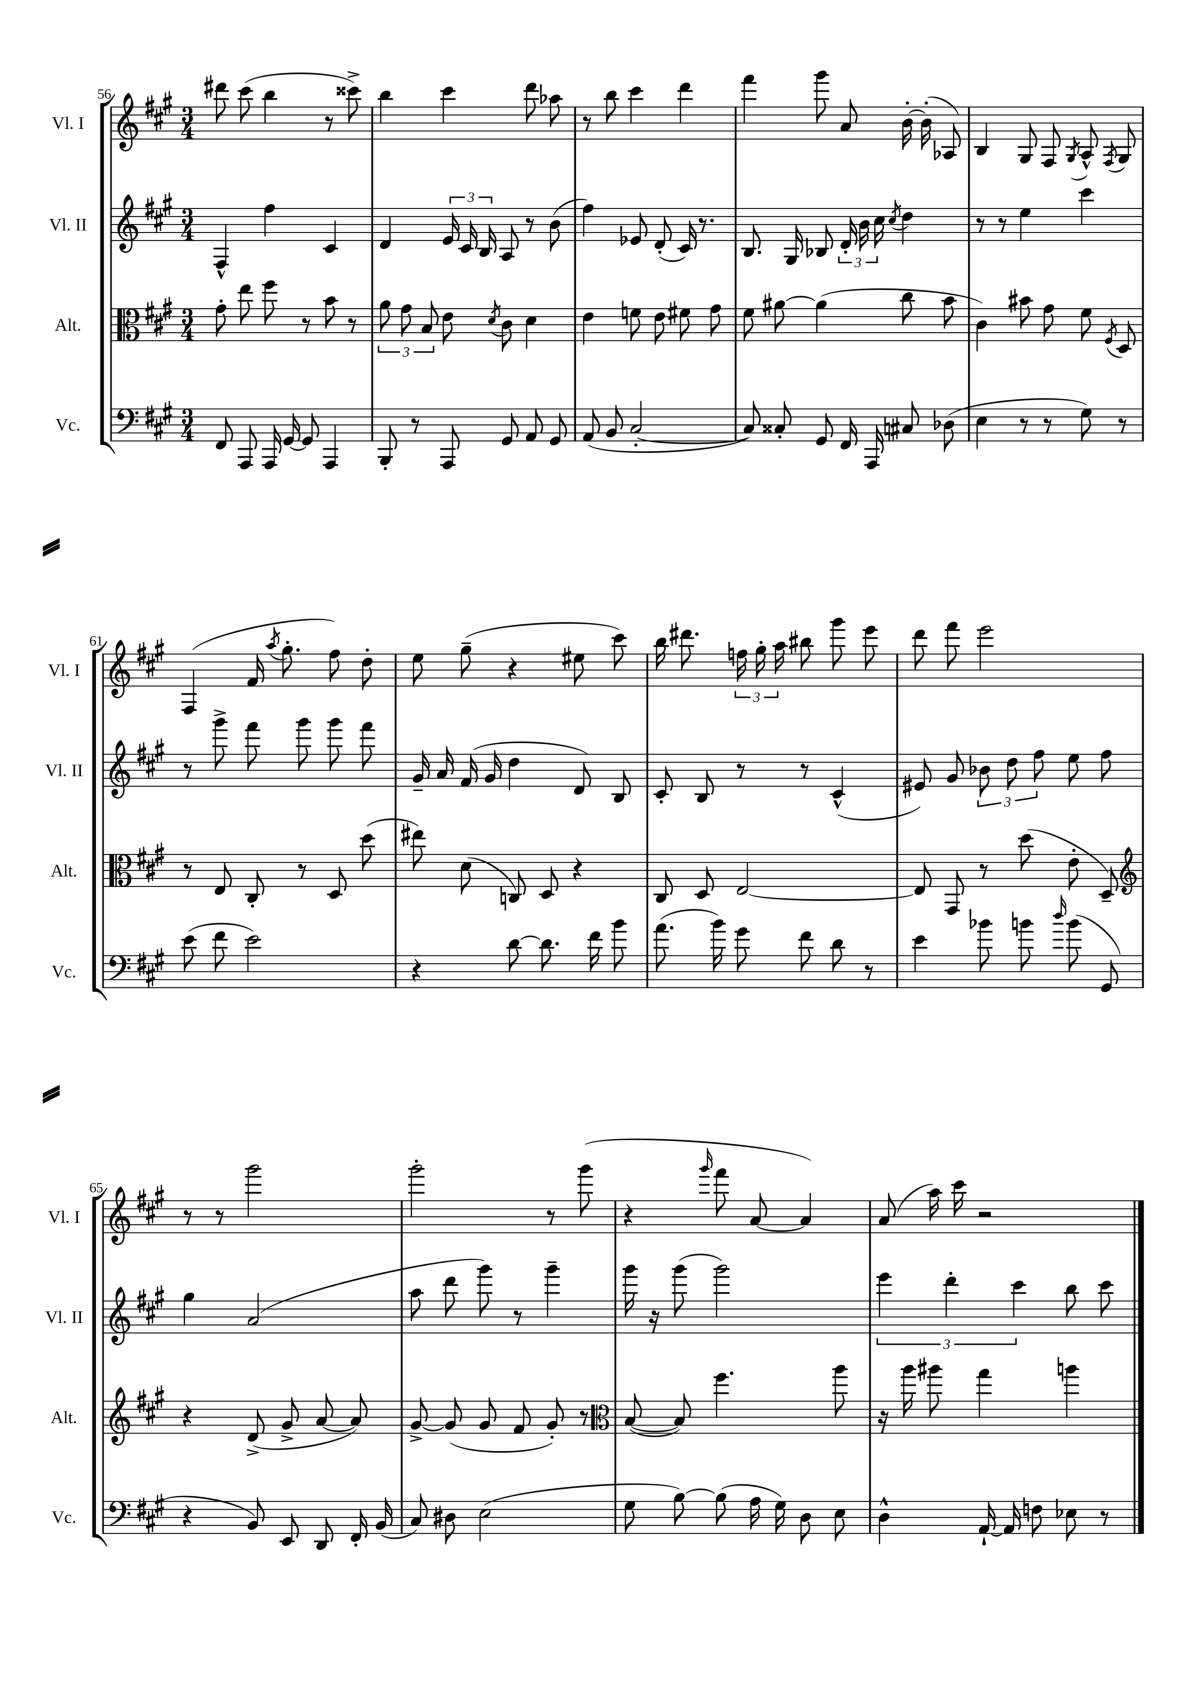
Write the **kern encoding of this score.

**kern	**kern	**kern	**kern
*staff4	*staff3	*staff2	*staff1
*clefF4	*clefC3	*clefG2	*clefG2
*k[f#c#g#]	*k[f#c#g#]	*k[f#c#g#]	*k[f#c#g#]
*M3/4	*M3/4	*M3/4	*M3/4
8FF#	8g#'	4F#^^	8ddd#
8AAA	8ee	.	(8ccc#
16AAA	8ff#	4ff#	4bb
[16GG#	.	.	.
8GG#]	8r	.	.
4AAA	8b	4c#	8r
.	8r	.	8ccc##^)
=	=	=	=
8BBB'	12a	4d	4bb
.	12g#	.	.
8r	.	.	.
.	12B	.	.
8AAA	8e	24e	4ccc#
.	.	24c#	.
.	.	24B	.
.	8qd	.	.
8GG#	8c#	8A	.
8AA	4d	8r	8ddd
8GG#	.	(8b	8aa-
=	=	=	=
(8AA	4e	4ff#)	8r
8BB	.	.	8bb
[2C#'	8f	8e-	4ccc#
.	8e	(8d'	.
.	8f#	16c#)	4ddd
.	.	8.r	.
.	8g#	.	.
=	=	=	=
8C#])	8f#	8.B	4fff#
8C##'	[8a#	.	.
.	.	16G#	.
8GG#	(4a#]	8B-	8ggg#
16FF#	.	24d'	8a
.	.	24b	.
16AAA	.	.	.
.	.	24cc#	.
.	.	8qcc#	.
8C#	8cc#	4dd	[16b'
.	.	.	(16b']
(8D-	8b	.	8A-)
=	=	=	=
4E	4c#)	8r	4B
.	.	8r	.
8r	8b#	4ee	8G#
8r	8g#	.	8F#
.	.	.	8qG#
8G#)	8f#	4ccc#	8A^^
.	8qF#	.	8qF#
8r	8D	.	8G#
=	=	=	=
(8e	8r	8r	(4F#
8f#	8E	8ggg#^	.
2e)	8C#'	8fff#	16f#
.	.	.	8qaa
.	.	.	8.gg#'
.	8r	8ggg#	.
.	8D	8ggg#	8ff#)
.	(8dd	8fff#	8dd'
=	=	=	=
4r	8ee#)	16g#~	8ee
.	.	16a	.
.	(8d	(16f#	(8gg#~
.	.	16g#	.
[8d	8C)	4dd	4r
8.d]	8D	.	.
.	4r	8d)	8ee#
16f#	.	.	.
8b	.	8B	8ccc#)
=	=	=	=
(8.a	8C#	8c#'	16bb
.	.	.	8.ddd#
.	8D	8B	.
16b)	.	.	.
8g#	[2E	8r	24ff
.	.	.	24gg#'
.	.	.	24aa
8f#	.	8r	8bb#
8d	.	(4c#^^	8ggg#
8r	.	.	8eee
=	=	=	=
4e	8E]	8e#)	8ddd
.	8GG#	8g#	8fff#
8b-	8r	12b-	2eee
.	.	12dd	.
8b	(8dd	.	.
.	.	12ff#	.
16qqdd	.	.	.
(8b	8e'	8ee	.
8GG#	8D~)	8ff#	.
=	=	=	=
*	*clefG2	*	*
4r	4r	4gg#	8r
.	.	.	8r
8BB)	(8d^	(2a	2ggg#
8EE	8g#^	.	.
8DD	[8a	.	.
16FF#'	8a])	.	.
(16BB	.	.	.
=	=	=	=
8C#)	[8g#^	8aa	2ggg#'
8D#	(8g#]	8ddd	.
(2E	8g#	8ggg#)	.
.	8f#	8r	.
.	8g#')	4ggg#~	8r
.	8r	.	(8ggg#
=	=	=	=
*	*clefC3	*	*
8G#	([8B	16ggg#	4r
.	.	16r	.
[8B)	8B])	(8ggg#	.
.	.	.	16qqggg#
(8B]	4.ff#	2ggg#)	8fff#
16A	.	.	[8a
16G#)	.	.	.
8D	.	.	4a])
8E	8aa	.	.
=	=	=	=
4D^^	16r	6eee	(8a
.	16aa	.	.
.	8aa#	.	16aa)
.	.	6ddd'	.
.	.	.	16ccc#
[16AA`	4gg#	.	2r
16AA]	.	.	.
.	.	6ccc#	.
8F	.	.	.
8E-	4aa	8bb	.
8r	.	8ccc#	.
==	==	==	==
*-	*-	*-	*-
